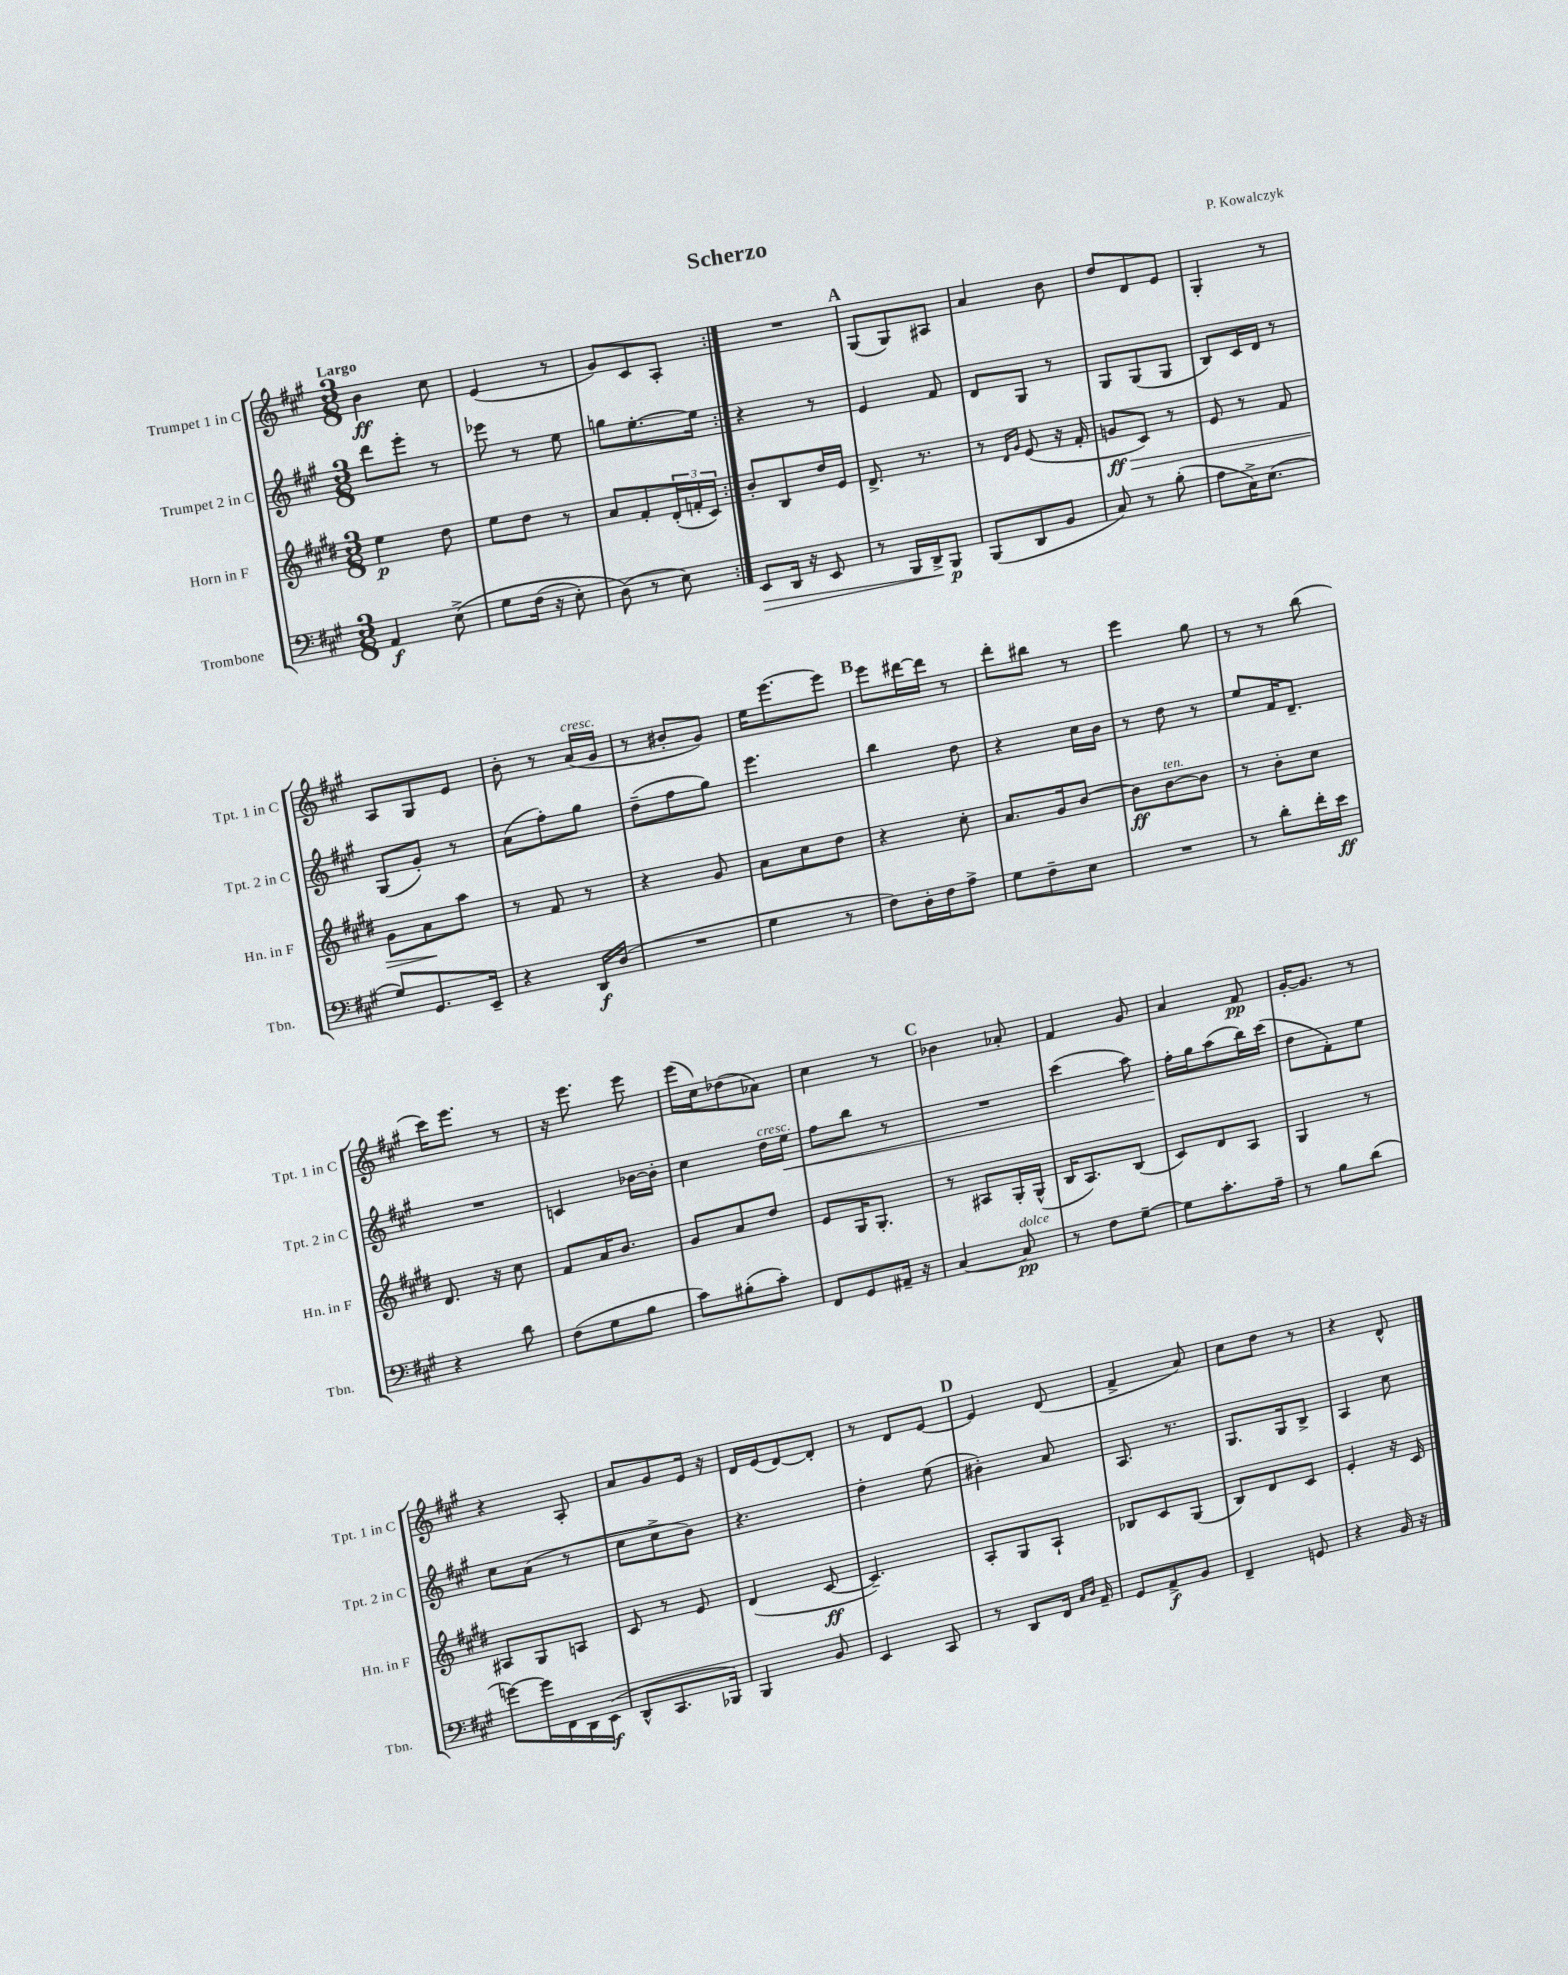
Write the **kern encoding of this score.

**kern	**dynam	**kern	**dynam	**kern	**dynam	**kern	**dynam
*part4	*part4	*part3	*part3	*part2	*part2	*part1	*part1
*staff4	*staff4	*staff3	*staff3	*staff2	*staff2	*staff1	*staff1
*I"Trombone	*	*I"Horn in F	*	*I"Trumpet 2 in C	*	*I"Trumpet 1 in C	*
*I'Tbn.	*	*I'Hn. in F	*	*I'Tpt. 2 in C	*	*I'Tpt. 1 in C	*
*clefF4	*	*clefG2	*	*clefG2	*	*clefG2	*
*k[f#c#g#]	*	*k[f#c#g#d#]	*	*k[f#c#g#]	*	*k[f#c#g#]	*
*M3/8	*	*M3/8	*	*M3/8	*	*M3/8	*
=1	=1	=1	=1	=1	=1	=1	=1
!	!	!	!	!	!	!LO:TX:a:B:t=Largo	!
4AA/	f	4ee\	p	8ddd\L	.	4b\	ff
.	.	.	.	8eee'\J	.	.	.
(8E^\	.	8dd#\	.	8r	.	8cc#\	.
=2	=2	=2	=2	=2	=2	=2	=2
8G#\L	.	8ee\L	.	8eee-X\	.	(4e/	.
(16F#\Jk	.	8dd#\J	.	8r	.	.	.
16r	.	.	.	.	.	.	.
8E'\)	.	8r	.	8ee\	.	8r	.
=3	=3	=3	=3	=3	=3	=3	=3
(8D\)	.	8a/L	.	8ggn\L	.	8g#/L)	.
8r	.	8f#'/	.	[8.ee'\	.	8c#/	.
8E\)	.	(24d#'/L	.	.	.	8A'/J	.
.	.	24fn'/	.	.	.	.	.
.	.	.	.	16ee\Jk]	.	.	.
.	.	24c#/JJ)	.	.	.	.	.
=4:|!	=4:|!	=4:|!	=4:|!	=4:|!	=4:|!	=4:|!	=4:|!
!	!LO:HP:b	!	!	!	!	!	!
8EE/L	>	8b'/L	.	4r	.	4.r	.
16DD/Jk	.	8B/	.	.	.	.	.
16r	.	.	.	.	.	.	.
8EE/	.	16dd#/L	.	8r	.	.	.
.	.	16e/JJ	.	.	.	.	.
!!LO:REH:place=s1:t=A
=5	=5	=5	=5	=5	=5	=5	=5
8r	.	8.d#^/	.	4e/	.	(8G#/L	.
16BBB/LL	.	.	.	.	.	8G#/)	.
16DD^/J	.	8.r	.	.	.	.	.
8BBB/J	] p	.	.	8f#/	.	8A#X/J	.
=6	=6	=6	=6	=6	=6	=6	=6
(8BBB/L	.	8r	.	8d/L	.	4a/	.
.	.	16qqd#/LL	.	.	.	.	.
.	.	16qqg#/JJ	.	.	.	.	.
8DD/	.	(8e/	.	8G#/J	.	.	.
8BB/J	.	16r	.	8r	.	8b\	.
.	.	16f#'/	.	.	.	.	.
=7	=7	=7	=7	=7	=7	=7	=7
!	!	!	!LO:HP:b	!	!	!	!
8C#/)	.	8gn/L	> ff	8G#/L	.	8dd/L	.
8r	.	8c#/J)	.	(8G#/	.	8d/	.
(8B'\	.	8r	.	8G#/J	.	8e/J	.
=8	=8	=8	=8	=8	=8	=8	=8
8A\L	.	8e/	.	8B/L)	.	4G#'/	.
16C#^\K)	.	8r	.	16c#/L	.	.	.
(8.E\J	.	.	.	16d/JJ	.	.	.
.	.	8f#/	.	8r	.	8r	.
!!LO:LB:g=z
=9	=9	=9	=9	=9	=9	=9	=9
8G#/L)	.	8g#\L	.	(8G#/L	.	8A/L	.
8.GG#/	.	8a\	.	8g#'/J)	.	8G#/	.
.	.	8aa\J	]	8r	.	8e/J	.
16EE~/Jk	.	.	.	.	.	.	.
=10	=10	=10	=10	=10	=10	=10	=10
4r	.	8r	.	(8a\L	.	8b'\	.
.	.	8f#/	.	8ff#'\)	.	8r	.
!	!	!	!	!	!	!LO:TX:a:i:t=cresc.	!
16DD/LL	f	8r	.	8gg#\J	.	(16a/LL	.
(16D/JJ	.	.	.	.	.	16g#/JJ	.
=11	=11	=11	=11	=11	=11	=11	=11
4.r	.	4r	.	(8dd~\L	.	8r	.
.	.	.	.	8ff#\	.	8b#X'/L	.
.	.	8g#/	.	8gg#\J)	.	8g#/J)	.
=12	=12	=12	=12	=12	=12	=12	=12
4G#\	.	8a\L	.	4.eee\	.	16ee\KL	.
.	.	.	.	.	.	[8.eee\	.
.	.	8cc#\	.	.	.	.	.
8r	.	8dd#\J	.	.	.	8eee\J]	.
!!LO:REH:place=s1:t=B
=13	=13	=13	=13	=13	=13	=13	=13
8F#\L)	.	4r	.	4bb\	.	8eee\L	.
16D'\L	.	.	.	.	.	[16ddd#X\L	.
16F#\J	.	.	.	.	.	16ddd#\JJ]	.
8A^\J	.	8cc#'\	.	8dd\	.	8r	.
=14	=14	=14	=14	=14	=14	=14	=14
8G#\L	.	8.a/L	.	4r	.	8ddd'\L	.
8F#~\	.	.	.	.	.	8bb#X\J	.
.	.	16g#/k	.	.	.	.	.
8E\J	.	[8b/J	.	16cc#\LL	.	8r	.
.	.	.	.	16b\JJ	.	.	.
=15	=15	=15	=15	=15	=15	=15	=15
4.r	.	8b\L]	ff	8r	.	4eee\	.
!	!	!LO:TX:a:i:t=ten.	!	!	!	!	!
.	.	[8b\	.	8dd\	.	.	.
.	.	8b\J]	.	8r	.	8gg#\	.
=16	=16	=16	=16	=16	=16	=16	=16
8r	.	8r	.	8ee/L	.	8r	.
8d'\L	.	8b'\L	.	16f#/K	.	8r	.
.	.	.	.	8.d~/J	.	.	.
16f#'\L	.	8cc#\J	.	.	.	(8bb\	.
16e\JJ	ff	.	.	.	.	.	.
!!LO:LB:g=z
=17	=17	=17	=17	=17	=17	=17	=17
4r	.	8.d#/	.	4.r	.	16ccc#\KL)	.
.	.	.	.	.	.	8.eee\J	.
.	.	16r	.	.	.	.	.
8d\	.	8cc#\	.	.	.	8r	.
=18	=18	=18	=18	=18	=18	=18	=18
(8F#\L	.	8f#/L	.	4cn/	.	16r	.
.	.	.	.	.	.	8.eee\	.
8G#\	.	16a/K	.	.	.	.	.
.	.	8.b/J	.	.	.	.	.
8B\J	.	.	.	[16b-X\LL	.	8eee\	.
.	.	.	.	16b-'\JJ]	.	.	.
=19	=19	=19	=19	=19	=19	=19	=19
8c#\L)	.	8g#/L	.	4cc#\	.	(16eee\LL	.
.	.	.	.	.	.	16cc#\J)	.
(8B#X'\	.	8a/	.	.	.	(8dd-X\	.
!	!	!	!	!LO:TX:a:i:t=cresc.	!	!	!
8c#'\J)	.	8dd#/J	.	16dd\LL	.	8a-X\J)	.
!	!	!	!	!	!LO:HP:b	!	!
.	.	.	.	16ee\JJ	<	.	.
=20	=20	=20	=20	=20	=20	=20	=20
8FF#/L	.	8e/L	.	8ff#\L	.	4cc#\	.
8GG#/	.	16G#/K	.	8bb\J	.	.	.
.	.	8.G#'/J	.	.	.	.	.
16AA#X~/Jk	.	.	.	8r	.	8r	.
16r	.	.	.	.	.	.	.
!!LO:REH:place=s1:t=C
=21	=21	=21	=21	=21	=21	=21	=21
[4C#/	.	8r	.	4.r	.	4b-X\	.
.	.	8A#X/L	.	.	.	.	.
!LO:TX:a:i:t=dolce	!	!	!	!	!	!	!
8C#/]	pp	16G#'/L	.	.	.	8a-X'/	.
.	.	(16G#^^/JJ	.	.	.	.	.
=22	=22	=22	=22	=22	=22	=22	=22
8r	.	16B/KL	.	(4ccc#\	.	4f#/	.
.	.	8.A/)	.	.	.	.	.
8F#\L	.	.	.	.	.	.	.
[8G#~\J	.	(8B/J	.	8aa\)	.	8g#/	.
=23	=23	=23	=23	=23	=23	=23	=23
8G#\L]	.	8c#/L)	.	16ff#'\LL	.	4a/	.
.	.	.	.	16gg#\J	[	.	.
8.c#'\	.	8d#/	.	(8aa\	.	.	.
.	.	8A/J	.	16bb\L)	.	8f#/	pp
16A~\Jk	.	.	.	(16ccc#\JJ	.	.	.
=24	=24	=24	=24	=24	=24	=24	=24
8r	.	4G#/	.	8dd\L	.	[16g#'/KL	.
.	.	.	.	.	.	8.g#/J]	.
8B\L	.	.	.	8f#'\)	.	.	.
(8d\J	.	8r	.	8ee\J	.	8r	.
!!LO:LB:g=z
=25	=25	=25	=25	=25	=25	=25	=25
[8gn\L)	.	8A#X/L	.	8cc#\L	.	4r	.
16g\L]	.	8G#/	.	(8a\J	.	.	.
16FF#\	.	.	.	.	.	.	.
16DD\	.	8An/J	.	8r	.	8A'/	.
(16EE\JJ	f	.	.	.	.	.	.
=26	=26	=26	=26	=26	=26	=26	=26
8DD^^/L	.	8c#/	.	8cc#\L	.	8a/L	.
8.CC#/	.	8r	.	8cc#^\	.	8g#/	.
.	.	8e/	.	8b\J)	.	16e/Jk	.
16BBB-X/Jk)	.	.	.	.	.	16r	.
=27	=27	=27	=27	=27	=27	=27	=27
4BBB/	.	(4d#/	.	4.r	.	16d/LL	.
.	.	.	.	.	.	(16e/J	.
.	.	.	.	.	.	[8d/)	.
8BB/	.	[8c#/	ff	.	.	8d'/J]	.
=28	=28	=28	=28	=28	=28	=28	=28
4EE/	.	4.c#~/])	.	4dd'\	.	8r	.
.	.	.	.	.	.	8d/L	.
8CC#/	.	.	.	(8ee\	.	[8e/J	.
!!LO:REH:place=s1:t=D
=29	=29	=29	=29	=29	=29	=29	=29
8r	.	8A'/L	.	4b#X'\)	.	4e/]	.
8DD/L	.	8G#/	.	.	.	.	.
16FF#/Jk	.	8A`/J	.	8a/	.	(8d/	.
16qqC#/LL	.	.	.	.	.	.	.
16qqD/JJ	.	.	.	.	.	.	.
16AA~/	.	.	.	.	.	.	.
=30	=30	=30	=30	=30	=30	=30	=30
8GG#/L	.	8B-X/L	.	8.A/	.	4f#^/	.
8AA^/	f	8c#/	.	.	.	.	.
.	.	.	.	8.r	.	.	.
8BB/J	.	(8G#/J	.	.	.	8a/)	.
=31	=31	=31	=31	=31	=31	=31	=31
4FF#~/	.	8B/L)	.	8.G#/L	.	8cc#\L	.
.	.	8d#/	.	.	.	8dd\J	.
.	.	.	.	16G#/k	.	.	.
8GGn/	.	8c#/J	.	8B^/J	.	8r	.
=32	=32	=32	=32	=32	=32	=32	=32
4r	.	4e'/	.	4A/	.	4r	.
16BB/	.	16r	.	8cc#\	.	8d^^/	.
16r	.	16c#/	.	.	.	.	.
==	==	==	==	==	==	==	==
*-	*-	*-	*-	*-	*-	*-	*-
